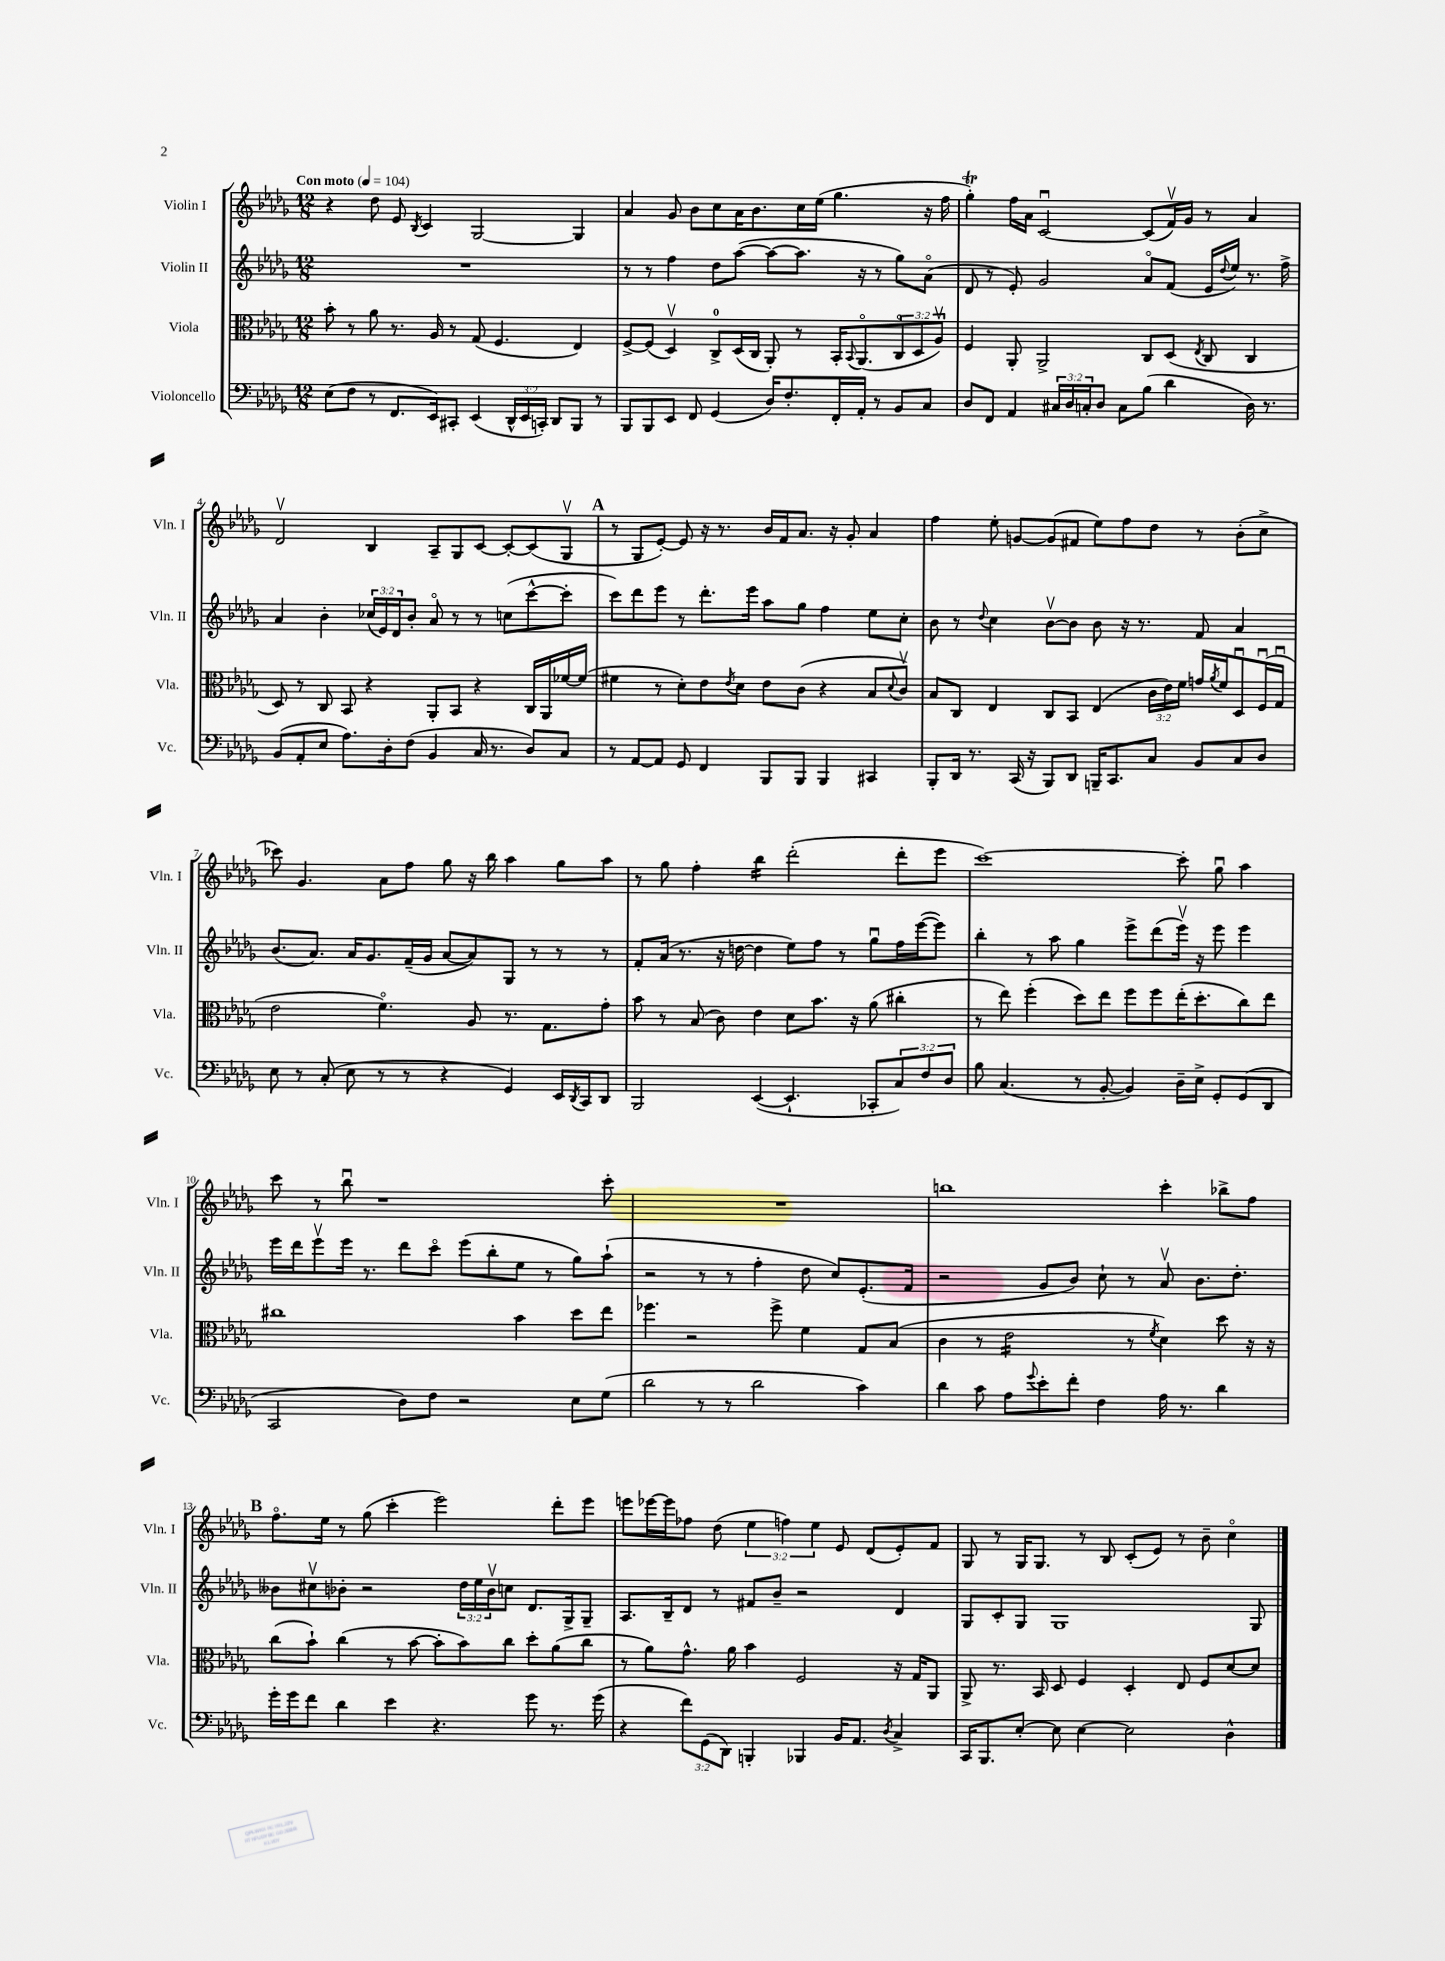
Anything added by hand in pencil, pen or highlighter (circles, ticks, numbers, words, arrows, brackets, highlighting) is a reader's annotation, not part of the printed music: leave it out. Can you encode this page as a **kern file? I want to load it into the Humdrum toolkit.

**kern	**kern	**kern	**kern
*staff4	*staff3	*staff2	*staff1
*clefF4	*clefC3	*clefG2	*clefG2
*k[b-e-a-d-g-]	*k[b-e-a-d-g-]	*k[b-e-a-d-g-]	*k[b-e-a-d-g-]
*M12/8	*M12/8	*M12/8	*M12/8
*MM104	*MM104	*MM104	*MM104
(8E-	8b-'	1.r	4r
8F	8r	.	.
8r	8a-	.	8dd-
8.FF	8.r	.	8e-
.	.	.	8qB-
.	.	.	4c
16EE-)	16A-	.	.
8CC#'	8r	.	.
(4EE-	(8G-	.	[2G-
.	4.F	.	.
24DD-^^	.	.	.
24EE-	.	.	.
24CC')	.	.	.
8DD-	.	.	.
8BBB-	4E-)	.	4G-]
8r	.	.	.
=	=	=	=
8BBB-	[8F^	8r	4a-
8BBB-	(8F]	8r	.
8EE-	4D-v)	4ff	8g-
8FF	.	.	8b-
(4GG-	8C^	8dd-	8cc
.	(16D-	([8aa-	16a-
.	16C	.	8.b-
16D-)	8AA-')	8aa-_	.
8.F'	.	.	.
.	8r	8.aa-]	16cc
.	.	.	(16ee-
16FF'	16BB-'	.	4.gg-
.	8qqBB-	.	.
16AA-'	(8.AA-o	16r	.
8r	.	8r	.
8BB-	12Co	8gg-)	.
.	12D-	.	.
8C	.	(8a-o	16r
.	12A-v)	.	.
.	.	.	16ff
=	=	=	=
8D-	4F	8d-	4gg-')
8FF	.	8r	.
4AA-	8AA-'	8e-')	16ff
.	.	.	16a-
.	2AA-^	2g-	[2cu
24C#	.	.	.
24D-	.	.	.
24C'	.	.	.
8D-	.	.	.
8C	.	.	.
(8B-	8C	8a-o	(8c]
4d-	(8D-	(8f	16fv)
.	.	.	16g-
.	8qE-	.	.
.	8C	16e-	8r
.	.	8qqdd-	.
.	.	16ee-)	.
16D-)	4C	8.r	4a-
8.r	.	.	.
.	.	16ff^	.
=	=	=	=
(8BB-	8D-)	4a-	2d-v
8AA-'	8r	.	.
8E-	8C	4b-'	.
8.A-)	8BB-	.	.
.	4r	(24cc-	4B-
.	.	24e-)	.
16D-'	.	.	.
.	.	24d-	.
(8F	.	8b-'	.
4BB-	8AA-'	8a-o	8A-~
.	8BB-	8r	8G-
16C	4r	8r	[8c
8.r	.	.	.
.	.	(8cc	8c'_
8D-)	16C	[8ccc^^	(8c]
.	16AA-	.	.
8C	[16f-	8ccc']	8G-v
.	(16f-]	.	.
=	=	=	=
8r	4f#	8ccc)	8r
[8AA-	.	8ddd-	8G-
8AA-]	8r	8eee-	[8e-')
8GG-	8d-')	8r	8e-]
4FF	8e-	8.ddd-'	16r
.	.	.	8.r
.	8qe-	.	.
.	8d-	.	.
.	.	16eee-	.
8BBB-	8e-	8aa-	16b-
.	.	.	16f
8BBB-	(8c	8gg-	8.a-
4BBB-	4r	4ff	.
.	.	.	16r
.	.	.	8g-'
4CC#	8B-	8ee-	4a-
.	8qqd-	.	.
.	8cv)	8cc'	.
=	=	=	=
8BBB-'	8B-	8b-	4ff
16DD-	8C	8r	.
8.r	.	.	.
.	.	8qqdd-	.
.	4E-	4cc	8ee-'
(16CC	.	.	[8g
16r	.	.	.
8BBB-)	8C	[8b-v	(8g]
8DD-	8BB-	8b-]	8f#
16BBB~	(4E-	8b-	8ee-)
8.CC	.	.	.
.	.	16r	8ff
.	.	8.r	.
8C	24c	.	8dd-
.	24e-)	.	.
.	24f	.	.
8BB-	16g	8f	8r
.	8qa-	.	.
.	16f	.	.
8C	8D-u	4a-	(8b-'
8D-	(16Fu	.	8cc^
.	16G-u	.	.
=	=	=	=
8E-	2e-	(8.b-	8ccc-)
8r	.	.	4.g-
.	.	8.a-)	.
(8C'	.	.	.
8E-	.	16a-	.
.	.	8.g-	.
8r	4.fo)	.	8a-
8r	.	(16f~	8ff
.	.	16g-	.
4r	.	[8a-	8gg-
.	8A-	8a-])	16r
.	.	.	16bb-
4GG-)	8.r	8G-	4aa-
.	.	8r	.
.	8.G-	.	.
16EE-	.	8r	8gg-
8qDD-	.	.	.
16CC	.	.	.
8DD-	8g-'	8r	8aa-
=	=	=	=
2BBB-	8b-	8f'	8r
.	8r	(16a-	8gg-
.	.	8.r	.
.	(8B-	.	4ff'
.	8c)	16r	.
.	.	[16dd	.
([4EE-	4e-	4dd]	4bb-
4.EE-`]	8d-	8ee-)	(2ddd-'
.	8.b-	8ff	.
.	.	8r	.
.	16r	.	.
8CC-'	(8a-	8gg-u	.
12C)	4cc#'	16ff	8ddd-'
.	.	([16eee-	.
12F	.	.	.
.	.	8eee-])	8eee-
12D-	.	.	.
=	=	=	=
8B-	8r	4bb-'	[1ccc)
(4.C	8ee-)	.	.
.	(4ff'	8r	.
.	.	8aa-	.
8r	8dd-)	4gg-	.
[8BB-'	8ee-	.	.
4BB-])	8ff	8eee-^	.
.	8ff	(8ddd-	.
16D-~	(16ee-'	16eee-v)	8ccc']
16E-^	8.dd-'	16r	.
8GG-'	.	8eee-	8gg-u
(8GG-	8cc)	4eee-	4aa-
8DD-	8ee-	.	.
=	=	=	=
2CC	1cc#	16eee-	8ccc
.	.	16ddd-	.
.	.	8eee-v	8r
.	.	16eee-	8bb-u
.	.	8.r	.
.	.	.	1r
8D-)	.	8ddd-	.
8F	.	8ccco	.
2r	.	(8eee-	.
.	.	8bb-'	.
.	4b-	8ee-	.
.	.	8r	.
8E-	8dd-	8gg-)	.
(8G-	8ee-	(8aa-`	8ccc'
=	=	=	=
2d-	4.ff-	2r	1.r
.	2r	.	.
8r	.	8r	.
8r	.	8r	.
2d-	.	4ff'	.
.	8ff-^	.	.
.	4f	8dd-	.
.	.	8cc)	.
4c)	8G-	(8.e-'	.
.	(8B-	.	.
.	.	16f	.
=	=	=	=
4d-	4c	2r	1bb
8c	8r	.	.
8A-	2e-	.	.
8qqg-	.	.	.
8e-'	.	8g-	.
8f'	.	8b-)	.
4F	.	8cc`	.
.	8r	8r	.
.	8qf	.	.
16A-	4d-)	8a-v	4ccc'
8.r	.	.	.
.	.	8.b-	.
4d-	8dd-	.	8bb-^
.	.	8.dd-'	.
.	16r	.	8ff
.	16r	.	.
=	=	=	=
16g-'	(8cc	8b--	8.ffo
16g-	.	.	.
8f	8b-`)	8cc#v	.
.	.	.	16ee-
4d-	(4cc	8b-'	8r
.	.	2r	(8gg-
4e-	8r	.	4ccc'
.	[8b-	.	.
4.r	8b-']	.	2eee-)
.	8b-)	24dd-	.
.	.	24ee-	.
.	.	24b-v	.
.	8cc	8cc	.
8g-	8dd-'	8.d-	.
8.r	(8a-	.	8ddd-'
.	.	16G-^	.
.	8cc	8G-~	8eee-
(16g-	.	.	.
=	=	=	=
4r	8r	8.A-	8eee
.	8a-)	.	[16eee-
.	.	16B-~	16eee-]
12f)	8.g-^^	8d-	8ff-
(12GG-	.	.	.
.	.	8r	(8dd-
12DD-)	.	.	.
.	16a-	.	.
4BBB'	4b-	8f#	6ee-
.	.	8b-~	.
.	.	.	6ff)
4BBB-	2F	2r	.
.	.	.	6ee-
16BB-	.	.	8e-
8.AA-	.	.	.
.	.	.	(8d-
8qD-	.	.	.
4C^	16r	4d-	8e-')
.	16G-	.	.
.	8AA-	.	8f
=	=	=	=
16CC	8AA-^	8G-	8G-
8.BBB-	.	.	.
.	8.r	8c'	8r
[8E-'	.	8G-	16G-
.	16BB-	.	8.G-
8E-]	8D-	1G-	.
[4E-	4F	.	8r
.	.	.	8B-
2E-]	4D-'	.	(8c'
.	.	.	8e-)
.	8E-	.	8r
.	8F	.	8b-~
4D-^^	[8d-	.	4cco
.	8d-]	8G-	.
==	==	==	==
*-	*-	*-	*-
